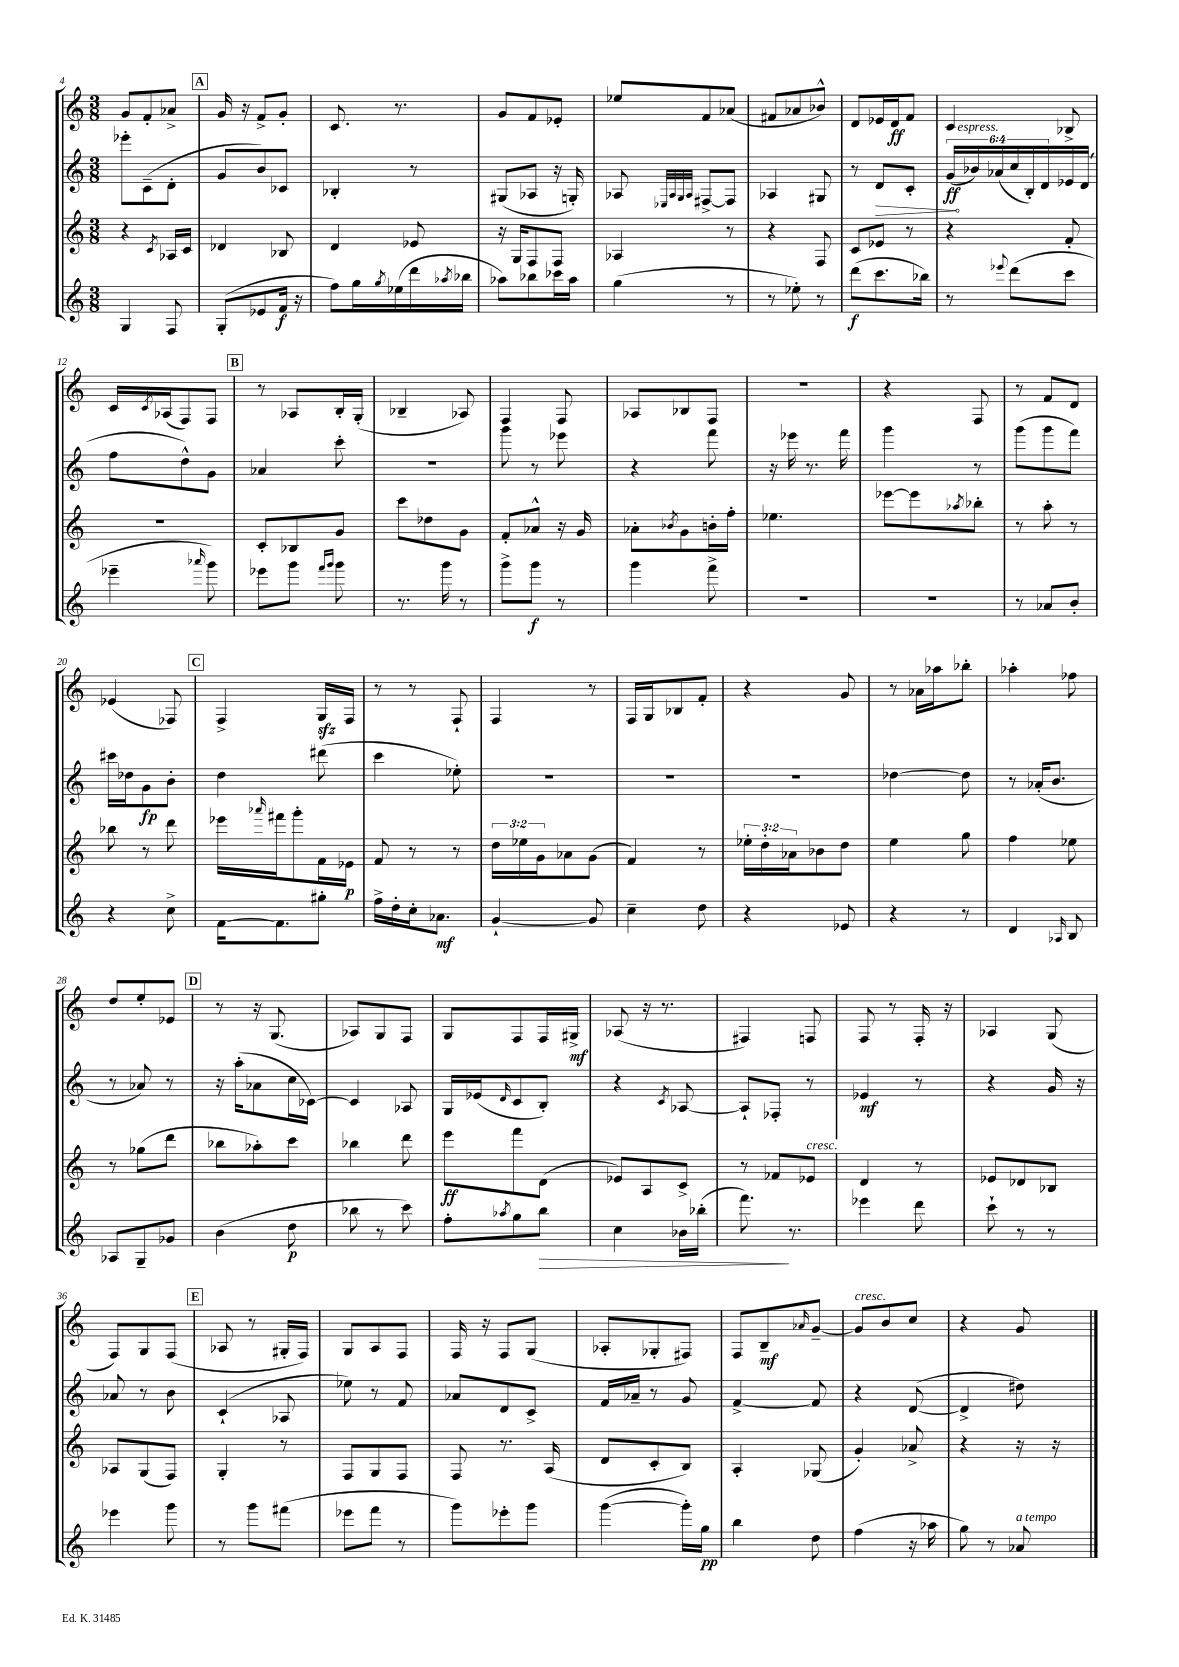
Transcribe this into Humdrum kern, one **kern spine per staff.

**kern	**kern	**kern	**kern
*staff4	*staff3	*staff2	*staff1
*clefG2	*clefG2	*clefG2	*clefG2
*k[]	*k[]	*k[]	*k[]
*M3/8	*M3/8	*M3/8	*M3/8
4G/	4r	8eee-'\L	8g/L
.	.	(8c~\	8f'/
.	8qc/	.	.
8F/	16A-/LL	8d'\J	8a-^/J
.	16c/JJ	.	.
=	=	=	=
(8G'/L	4d-/	8g/L	16g/
.	.	.	16r
8e-/	.	8b/)	8f^/L
16f/Jk	8B-/	8c-/J	8g'/J
16r	.	.	.
=	=	=	=
8ff\L)	4d/	4B-'/	8.c/
16gg\L	.	.	.
8qgg/	.	.	.
(16ee-\	.	.	8.r
16ddd\	8e-/	8r	.
8qaa-/	.	.	.
16bb-\JJ	.	.	.
=	=	=	=
8aa-\L)	16r	(8G#/L	8g/L
.	16G/LK	.	.
8bb-\	8F/	8A-/J	8f/
16ccc-\L	8F/J	16r	8e-'/J
16aa-\JJ	.	16G'/)	.
=	=	=	=
(4gg\	4A-/	8A-/	8ee-/L
.	.	32qqE-/LLL	.
.	.	32qqA-/	.
.	.	32qqG/	.
.	.	32qqA-/JJJ	.
.	.	[8F#^/L	8f/
8r	8r	8F#/]J	(8a-/J
=	=	=	=
8r	4r	4A-/	8f#/L
8ee-'\)	.	.	8a-/
8r	8F/	8G#/	8b-^^/J)
=	=	=	=
(8ddd\L	8c/L	8r	8d/L
8.ccc\	8e-/J	8d/L	16e-/L
.	.	.	16d/J
.	8r	8c'/J	8f/J
16bb-\Jk)	.	.	.
=	=	=	=
8r	4r	(24g/LL	4c/
.	.	24b-/)	.
.	.	(24a-/	.
8qqeee-/	.	.	.
(8ddd\L	.	24cc/	.
.	.	24B'/)	.
.	.	24d/	.
8ccc\J	8f'/	16e-/	8B-^/
.	.	(16d/JJ	.
=	=	=	=
4eee-~\	4.r	8ff\L	16c/LL
.	.	.	8qc/
.	.	.	(16A-/J
.	.	8dd^^\)	8F/)
16qqaaa-/	.	.	.
8ggg\)	.	8g\J	8F/J
=	=	=	=
8eee-\L	8c'/L	4a-/	8r
8ggg\J	8B-/	.	8A-/L
16qqfff/LL	.	.	.
16qqggg/JJ	.	.	.
8ggg\	8g/J	8ccc'\	16B'/L
.	.	.	(16G'/JJ
=	=	=	=
8.r	8ccc\L	4.r	4B-~/
.	8dd-\	.	.
16ggg\	.	.	.
8r	8g\J	.	8A-/)
=	=	=	=
8ggg^\L	8f'/L	8ggg\	4F/
8ggg\J	8a-^^/J	8r	.
8r	16r	8eee-\	8F/
.	16g/	.	.
=	=	=	=
4ggg\	8a-'\L	4r	8A-/L
.	8qb-/	.	.
.	8g\	.	8B-/
8fff^\	16b'\L	8fff\	8F/J
.	16ff'\JJ	.	.
=	=	=	=
4.r	4.ee-\	16r	4.r
.	.	16eee-\	.
.	.	8.r	.
.	.	16fff\	.
=	=	=	=
4.r	[8eee-\L	4ggg\	4r
.	8eee-\]	.	.
.	8qaa-/	.	.
.	8bb-'\J	8r	8F/
=	=	=	=
8r	8r	(8ggg\L	8r
8a-/L	8aa'\	8ggg\	8f/L
8b'/J	8r	8fff\J)	8d/J
=	=	=	=
4r	8bb-\	16ccc#\LL	(4e-/
.	.	16dd-\J	.
.	8r	8g\	.
8cc^\	8ddd\	8b'\J	8F-/)
=	=	=	=
[16f\LK	16eee-\LL	4dd\	4F^/
.	16qqaaa-/	.	.
8.f\]	16fff#\J	.	.
.	8ggg'\	.	.
8gg#'\J	16f\L	(8ddd#\	16G/LL
.	16e-\JJ	.	16F/JJ
=	=	=	=
16ff^\LL	8f/	4ccc\	8r
16dd'\	.	.	.
16cc'\J	8r	.	8r
8.a-\J	.	.	.
.	8r	8ee-'\)	8F`/
=	=	=	=
[4g`/	24dd\LL	4.r	4F/
.	24ee-\	.	.
.	24g\J	.	.
.	8a-\	.	.
8g/]	(8g\J	.	8r
=	=	=	=
4cc~\	4f/)	4.r	16F/LL
.	.	.	16G/J
.	.	.	8B-/
8dd\	8r	.	8f'/J
=	=	=	=
4r	24ee-'\LL	4.r	4r
.	24dd'\	.	.
.	24a-\J	.	.
.	8b-\	.	.
8e-/	8dd\J	.	8g/
=	=	=	=
4r	4ee\	[4dd-\	8r
.	.	.	16a-\LL
.	.	.	16aa-\J
8r	8gg\	8dd-\]	8bb-'\J
=	=	=	=
4d/	4ff\	8r	4aa-'\
.	.	(16a-'/LK	.
.	.	8.b/J	.
16qqA-/	.	.	.
8B/	8ee-\	.	8ff-\
=	=	=	=
8A-/L	8r	8r	8dd/L
8G~/	(8gg-\L	8a-/)	8ee'/
8g-/J	8ddd\J	8r	8e-/J
=	=	=	=
(4b\	8bb-\L	16r	8r
.	.	(16aa'\LK	.
.	8aa-'\)	8a-\	16r
.	.	.	(8.G/
8dd\	8ccc\J	16cc\L	.
.	.	[16c-\JJ)	.
=	=	=	=
8bb-\	4bb-\	4c-/]	8A-/L)
8r	.	.	8G/
8ccc\)	8ddd\	8A-/	8F/J
=	=	=	=
8ff'\L	8eee\L	16G/LL	8G/L
.	.	(16e-/J	.
8qaa-/	.	16qqd/	.
8gg\	8fff\	8c/	8F/
8bb\J	(8d\J	8B'/J)	16F/L
.	.	.	16G#^/JJ
=	=	=	=
4cc\	8e-/L)	4r	(8A-/
.	8A/	.	16r
.	.	.	8.r
.	.	8qc/	.
16b-\LL	8c^/J	[8A-/	.
(16bb-'\JJ	.	.	.
=	=	=	=
8.fff\)	8r	8A-`/]L	4F#/)
.	8f-/L	8F-'/J	.
8.r	.	.	.
.	8e-/J	8r	8F/
=	=	=	=
4eee-\	4d/	4e-/	8F/
.	.	.	8r
8ddd\	8r	8r	16F'/
.	.	.	16r
=	=	=	=
8ccc`\	8e-/L	4r	4A-/
8r	8d-/	.	.
8r	8B-/J	16g/	(8G/
.	.	16r	.
=	=	=	=
4eee-\	8A-/L	8a-/	8F/L)
.	(8G/	8r	8G/
8ggg\	8F/J)	8b\	(8F/J
=	=	=	=
8r	4G'/	(4c`/	8A-/
8ggg\L	.	.	8r
(8fff#\J	8r	8A-/	16G#'/LL
.	.	.	16F/JJ)
=	=	=	=
8eee-\L	8F/L	8ee-\)	8G/L
8fff\J	8G/	8r	8A/
8r	8F/J	8f/	8F/J
=	=	=	=
8ggg\L)	8F/	8a-/L	16F/
.	.	.	16r
8eee-'\	8.r	8d/	8F/L
8ggg\J	.	8c^/J	(8G/J
.	(16A/	.	.
=	=	=	=
([4ggg\	8d/L	16f/LL	8A-'/L
.	.	16a-~/JJ	.
.	8c'/	8r	8G-'/
16ggg'\]LL)	8B/J)	8g/	8F#/J)
16gg\JJ	.	.	.
=	=	=	=
4bb\	4A'/	[4f^/	8F/L
.	.	.	8B~/
.	.	.	16qqa-/
8dd\	(8G-/	8f/]	[8g~/J
=	=	=	=
(4ff\	4g'/)	4r	8g/]L
.	.	.	8b/
16r	8a-^/	([8d/	8cc/J
16aa-\	.	.	.
=	=	=	=
8gg\)	4r	4d^/]	4r
8r	.	.	.
8a-/	16r	8dd#\)	8g/
.	16r	.	.
==	==	==	==
*-	*-	*-	*-
